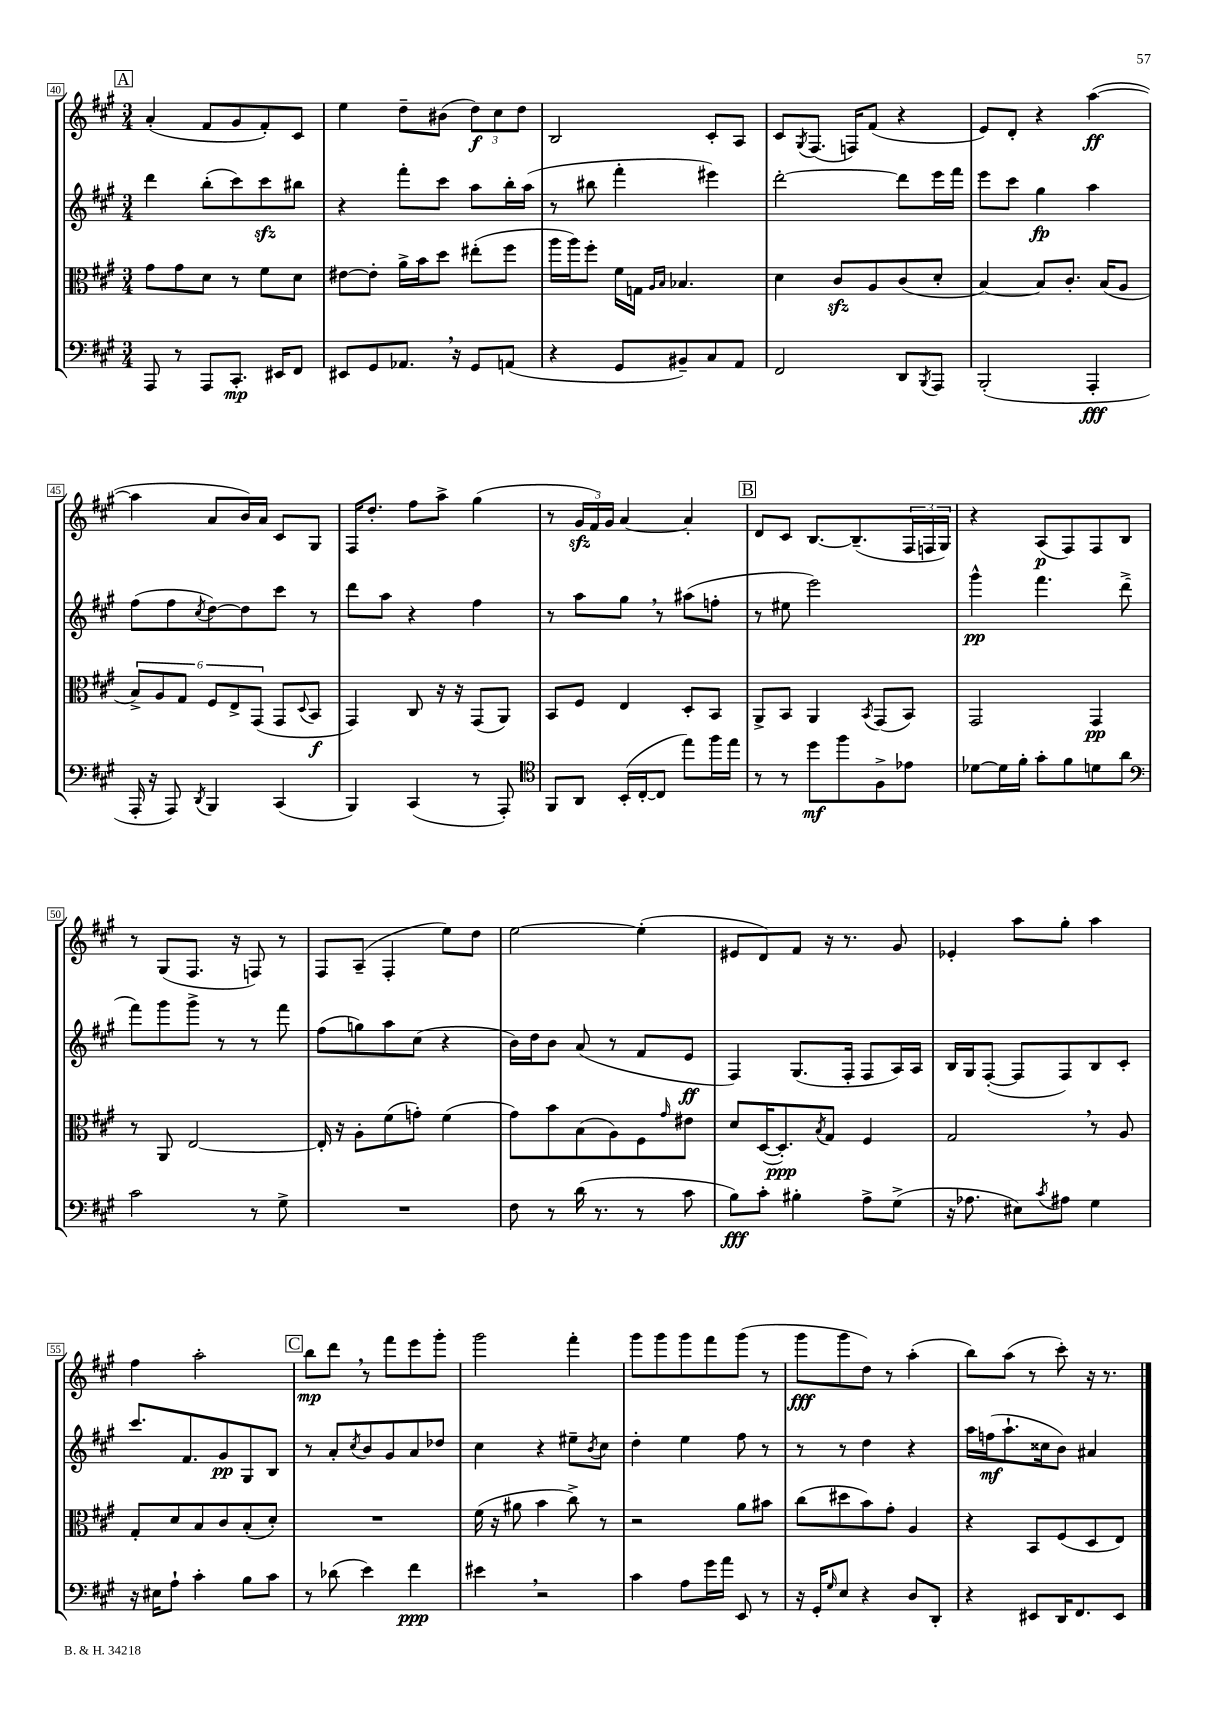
<<
\new StaffGroup <<
\new Staff = "s0" {
    \clef treble \key a \major \numericTimeSignature \time 3/4
    \mark \markup { \box "A" } a'4-.( fis'8 gis'8 fis'8-.) cis'8 |
    e''4 d''8-- bis'8( \tuplet 3/2 { d''8\f) cis''8 d''8 } |
    b2 cis'8-. a8 |
    cis'8 \acciaccatura { gis8 } fis8.( f16) fis'8( r4 |
    e'8) d'8-. r4 a''4~\ff( |
    a''4 a'8 b'16) a'16 cis'8 gis8 |
    fis16 d''8.-. fis''8 a''8-> gis''4( |
    r8 \tuplet 3/2 { gis'16\sfz fis'16) gis'16 } a'4~ a'4-. |
    \mark \markup { \box "B" } d'8 cis'8 b8.~ b8.--( \tuplet 3/2 { fis16 f16 gis16) } |
    r4 a8\p( fis8) fis8 b8 |
    r8 gis8( fis8. r16 f8) r8 |
    fis8 a8--( fis4-. e''8) d''8 |
    e''2~ e''4-.( |
    eis'8 d'8) fis'8 r16 r8. gis'8 |
    ees'4-. a''8 gis''8-. a''4 |
    fis''4 a''2-. |
    \mark \markup { \box "C" } b''8\mp d'''8 \breathe r8 fis'''8 e'''8 gis'''8-. |
    gis'''2 fis'''4-. |
    gis'''8 gis'''8 gis'''8 fis'''8 gis'''8( r8 |
    gis'''8\fff gis'''8 d''8) r8 a''4-.( |
    b''8) a''8( r8 cis'''8-.) r16 r8. \bar "|." |
}
\new Staff = "s1" {
    \clef treble \key a \major \numericTimeSignature \time 3/4
    \mark \markup { \box "A" } d'''4 b''8-.( cis'''8) cis'''8\sfz bis''8 |
    r4 fis'''8-. cis'''8 a''8 b''16-. a''16( |
    r8 bis''8 fis'''4-. eis'''4) |
    d'''2~-. d'''8 e'''16 fis'''16 |
    e'''8 cis'''8 gis''4\fp a''4 |
    fis''8( fis''8 \acciaccatura { cis''8 } d''8~) d''8 cis'''8 r8 |
    d'''8 a''8 r4 fis''4 |
    r8 a''8 gis''8 \breathe r8 ais''8( f''8-. |
    \mark \markup { \box "B" } r8 eis''8 e'''2) |
    gis'''4-^\pp fis'''4. d'''8->( |
    fis'''8) gis'''8 gis'''8-> r8 r8 fis'''8 |
    fis''8( g''8) a''8 cis''8( r4 |
    b'16) d''16 b'8 a'8( r8 fis'8 e'8\ff |
    fis4) gis8.( fis16-. fis8 a16) a16 |
    b16 gis16 fis8~-.( fis8 fis8) b8 cis'8-. |
    cis'''8. fis'8. gis'8\pp gis8 b8 |
    \mark \markup { \box "C" } r8 a'8-. \acciaccatura { cis''8 } b'8 gis'8 a'8 des''8 |
    cis''4 r4 eis''8-- \acciaccatura { b'8 } cis''8 |
    d''4-. e''4 fis''8 r8 |
    r8 r8 d''4 r4 |
    a''16 f''16\mf( a''8.-! cisis''16 b'8) ais'4 \bar "|." |
}
\new Staff = "s2" {
    \clef alto \key a \major \numericTimeSignature \time 3/4
    \mark \markup { \box "A" } gis'8 gis'8 d'8 r8 fis'8 d'8 |
    eis'8~ eis'8-. a'16-> b'16 d''8 eis''8-.( fis''8 |
    a''16 a''16) fis''8-. fis'16 g16 \grace { a16 b16 } bes4. |
    d'4 cis'8\sfz a8 cis'8( d'8-. |
    b4~) b8 cis'8.-. b16( a8 |
    \tuplet 6/4 { b8->) a8 gis8 fis8 e8-> gis,8( } gis,8 \appoggiatura { d8 } b,8\f |
    gis,4) cis8 r16 r16 gis,8( a,8) |
    b,8 fis8 e4 d8-. b,8 |
    \mark \markup { \box "B" } a,8-> b,8 a,4 \acciaccatura { b,8 } gis,8( b,8) |
    gis,2 gis,4\pp |
    r8 a,8 e2~ |
    e16-. r16 a8-. fis'8( g'8-.) fis'4( |
    gis'8) b'8 b8( a8) fis8 \grace { gis'16 } eis'8 |
    d'8 d16~( d8.-.\ppp) \acciaccatura { b8 } gis8 fis4 |
    gis2 \breathe r8 a8 |
    gis8-. d'8 b8 cis'8 b8-.( d'8-.) |
    \mark \markup { \box "C" } R2. |
    fis'16( r16 ais'8 b'4 cis''8->) r8 |
    r2 a'8 bis'8 |
    cis''8( dis''8 b'8) gis'8-. a4 |
    r4 b,8 fis8( d8 e8) \bar "|." |
}
\new Staff = "s3" {
    \clef bass \key a \major \numericTimeSignature \time 3/4
    \mark \markup { \box "A" } a,,8 r8 a,,8 cis,8.-.\mp eis,16 fis,8 |
    eis,8 gis,8 aes,8. \breathe r16 gis,8 a,8( |
    r4 gis,8 bis,8--) cis8 a,8 |
    fis,2 d,8 \acciaccatura { b,,8 } a,,8 |
    b,,2-.( a,,4-.\fff |
    a,,16-. r16 a,,8) \acciaccatura { d,8 } b,,4 cis,4( |
    b,,4) cis,4( r8 a,,8-.) |
    \clef tenor fis,8 a,8 b,16-.( cis16~-. cis8 e''8) fis''16 e''16 |
    \mark \markup { \box "B" } r8 r8 d''8\mf fis''8 fis8-> ees'8 |
    des'8~ des'16 fis'16-. gis'8-. fis'8 d'8 a'8 |
    \clef bass cis'2 r8 gis8-> |
    R2. |
    fis8 r8 d'16( r8. r8 cis'8 |
    b8\fff) cis'8-. bis4-. a8-> gis8->( |
    r16 aes8. eis8) \acciaccatura { cis'8 } ais8 gis4 |
    r16 eis16 a8-! cis'4-. b8 cis'8 |
    \mark \markup { \box "C" } r8 des'8( e'4) fis'4\ppp |
    eis'4 \breathe r2 |
    cis'4 a8 gis'16 a'16 e,8 r8 |
    r16 gis,16-. \grace { gis16 } e8 r4 d8 d,8-. |
    r4 eis,8 d,16 fis,8. eis,8 \bar "|." |
}
>>
>>
\layout { \context { \Score currentBarNumber = #40 \override BarNumber.stencil = #(make-stencil-boxer 0.1 0.3 ly:text-interface::print) } }
